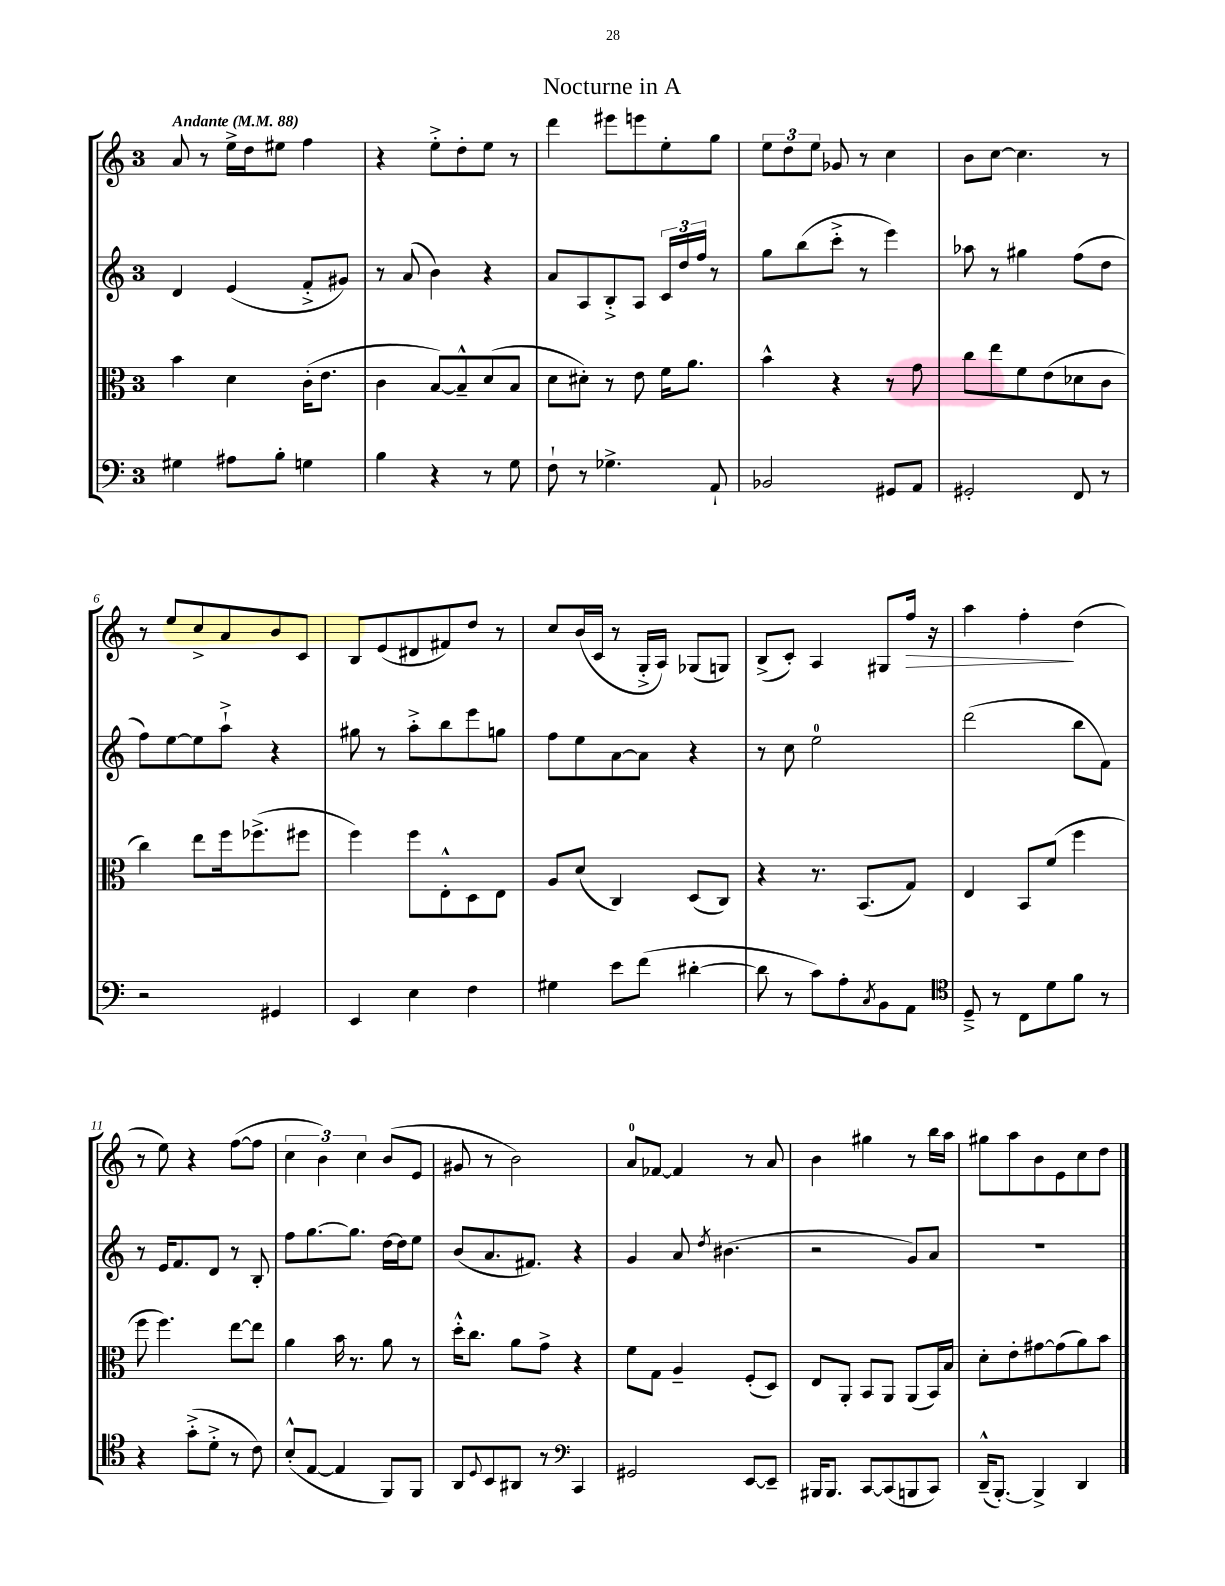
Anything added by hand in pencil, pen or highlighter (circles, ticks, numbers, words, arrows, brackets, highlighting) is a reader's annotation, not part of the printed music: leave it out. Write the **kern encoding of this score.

**kern	**kern	**kern	**kern
*staff4	*staff3	*staff2	*staff1
*clefF4	*clefC3	*clefG2	*clefG2
*k[]	*k[]	*k[]	*k[]
*M3/4	*M3/4	*M3/4	*M3/4
*MM88	*MM88	*MM88	*MM88
4G#	4b	4d	8a
.	.	.	8r
8A#	4d	(4e	16ee^
.	.	.	16dd
8B'	.	.	8ee#
4G	(16c'	8f'^	4ff
.	8.e	.	.
.	.	8g#)	.
=	=	=	=
4B	4c	8r	4r
.	.	(8a	.
4r	[8B)	4b)	8ee'^
.	8B~^^]	.	8dd'
8r	(8d	4r	8ee
8G	8B	.	8r
=	=	=	=
8F`	8d	8a	4ddd
8r	8d#')	8A	.
4.G-^	8r	8B'^	8eee#
.	8e	8A	8eee
.	16f	24c	8ee'
.	.	24dd	.
.	8.a	.	.
.	.	24ff	.
8AA`	.	8r	8gg
=	=	=	=
2BB-	4b^^	8gg	12ee
.	.	.	12dd
.	.	(8bb	.
.	.	.	12ee
.	4r	8ccc'^	8g-
.	.	8r	8r
8GG#	8r	4eee)	4cc
8AA	8g	.	.
=	=	=	=
2GG#'	8cc	8aa-	8b
.	8ee	8r	[8cc
.	8f	4gg#	4.cc]
.	(8e	.	.
8FF	8d-	(8ff	.
8r	8c	8dd	8r
=	=	=	=
2r	4cc)	8ff)	8r
.	.	[8ee	8ee
.	8ee	8ee]	8cc^
.	16ff	8aa`^	8a
.	(8.ff-^	.	.
4GG#	.	4r	8b
.	8ff#	.	8c
=	=	=	=
4EE	4ff)	8gg#	8B
.	.	8r	(8e
4E	8ff	8aa'^	8d#
.	8E'^^	8bb	8f#)
4F	8D	8eee	8dd
.	8E	8gg	8r
=	=	=	=
4G#	8A	8ff	8cc
.	(8d	8ee	(16b
.	.	.	16c
8e	4C)	[8a	8r
(8f	.	8a]	16G'^
.	.	.	16A)
[4d#'	(8D	4r	(8G-
.	8C)	.	8G)
=	=	=	=
8d#]	4r	8r	(8B^
8r	.	8cc	8c')
8c)	8.r	2ee	4A
8A'	.	.	.
.	(8.BB	.	.
8qC	.	.	.
8BB	.	.	8G#
8AA	8G)	.	16ff
.	.	.	16r
=	=	=	=
*clefC4	*	*	*
8D~^	4E	(2ddd	4aa
8r	.	.	.
8C	8BB	.	4ff'
8d	(8f	.	.
8f	4ff	8bb	(4dd
8r	.	8f)	.
=	=	=	=
4r	8ff	8r	8r
.	4.ff)	16e	8ee)
.	.	8.f	.
(8g'^	.	.	4r
8d'^	.	8d	.
8r	[8ee	8r	([8ff
8c)	8ee]	8B'	8ff]
=	=	=	=
(8B'^^	4a	8ff	6cc
[8E	.	[8.gg	.
.	.	.	6b)
4E]	16b	.	.
.	8.r	8.gg]	.
.	.	.	6cc
8FF)	8a	[16dd	(8b
.	.	16dd]	.
8FF	8r	8ee	8e
=	=	=	=
8AA	16dd'^^	(8b	8g#
.	8.cc	.	.
8qqD	.	.	.
8BB	.	8.a	8r
8AA#	8a	.	2b)
.	.	8.f#)	.
8r	8g^	.	.
*clefF4	*	*	*
4CC	4r	4r	.
=	=	=	=
2GG#	8f	4g	8a
.	8G	.	[8f-
.	4A~	8a	4f-]
.	.	8qdd	.
.	.	(4.b#	.
[8EE	(8F'	.	8r
8EE~]	8D)	.	8a
=	=	=	=
16BBB#	8E	2r	4b
8.BBB#	.	.	.
.	8AA'	.	.
[8CC	8BB	.	4gg#
(8CC]	8AA	.	.
8BBB	(8AA	8g)	8r
8CC)	16BB)	8a	16bb
.	16B	.	16aa
=	=	=	=
(16DD~^^	8d'	2.r	8gg#
[8.BBB')	.	.	.
.	8e'	.	8aa
4BBB^]	[8g#	.	8b
.	(8g#]	.	8e
4DD	8a)	.	8cc
.	8b	.	8dd
==	==	==	==
*-	*-	*-	*-
